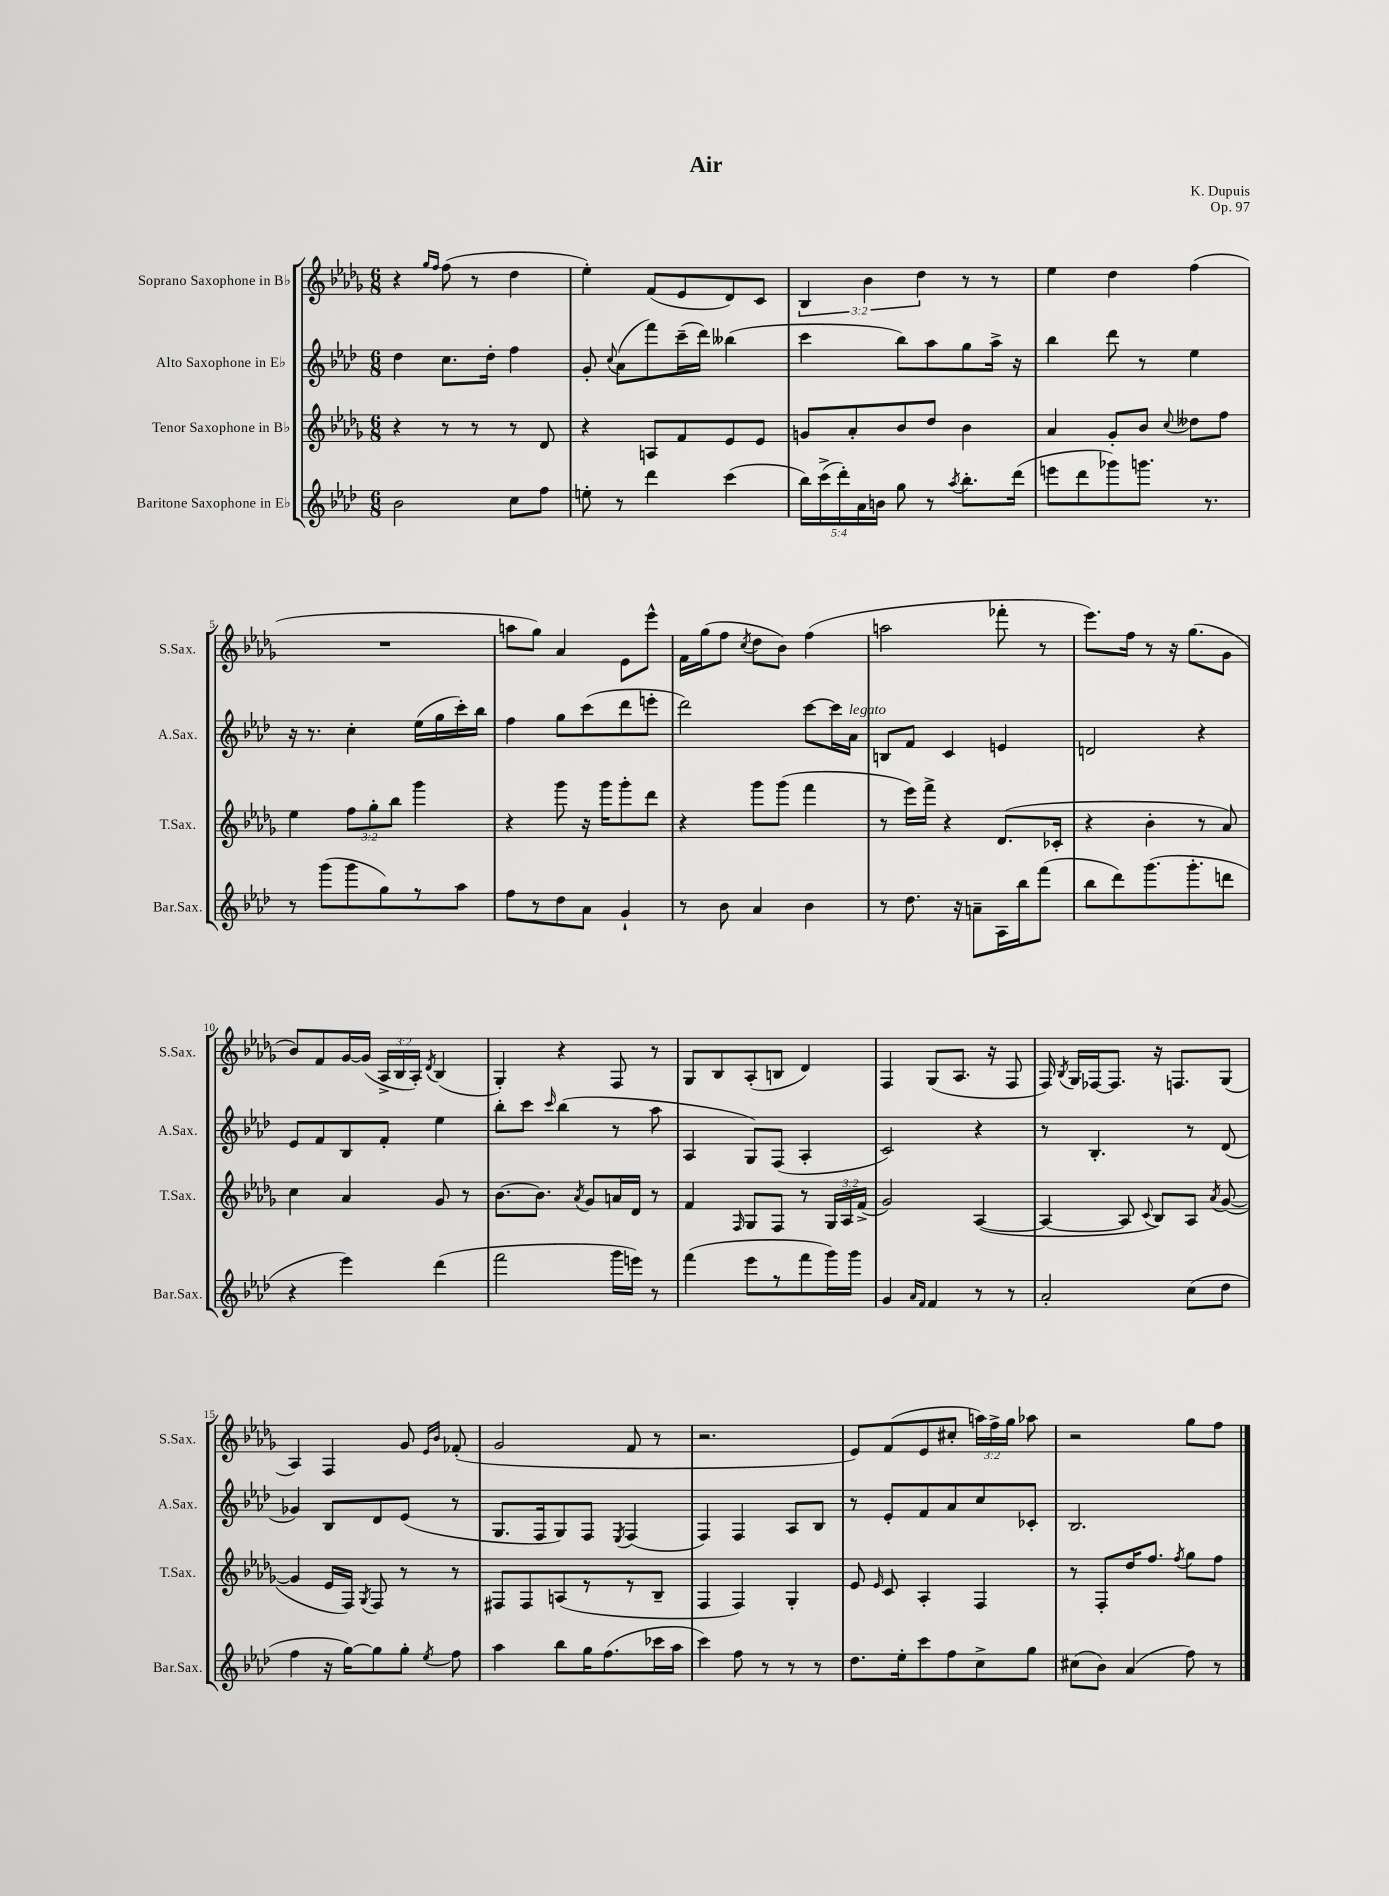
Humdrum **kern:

**kern	**kern	**kern	**kern
*part4	*part3	*part2	*part1
*staff4	*staff3	*staff2	*staff1
*I"Baritone Saxophone in E♭	*I"Tenor Saxophone in B♭	*I"Alto Saxophone in E♭	*I"Soprano Saxophone in B♭
*I'Bar.Sax.	*I'T.Sax.	*I'A.Sax.	*I'S.Sax.
*clefG2	*clefG2	*clefG2	*clefG2
*k[b-e-a-d-]	*k[b-e-a-d-g-]	*k[b-e-a-d-]	*k[b-e-a-d-g-]
*M6/8	*M6/8	*M6/8	*M6/8
=1	=1	=1	=1
2b-\	4r	4dd-\	4r
.	.	.	16qqgg-/LL
.	.	.	16qqff/JJ
.	8r	8.cc\L	(8ff\
.	8r	.	8r
.	.	16dd-'\Jk	.
8cc\L	8r	4ff\	4dd-\
8ff\J	8d-/	.	.
=2	=2	=2	=2
8een'\	4r	8g'/	4ee-'\)
.	.	8qqcc/	.
8r	.	(8a-\L	.
4ddd-\	8An/L	8fff\)	(8f/L
.	8f/	(16ccc~\L	8e-/
.	.	16ddd-\JJ)	.
(4ccc\	8e-/	(4bb--X\	8d-/)
.	8e-/J	.	8c/J
=3	=3	=3	=3
20bb-\LL)	8gn/L	4ccc\	6B-/
(20ccc^\	.	.	.
20ddd-'\)	.	.	.
.	8a-'/	.	.
20a-\	.	.	.
.	.	.	6b-\
20bn\JJ	.	.	.
8gg\	8b-/	8bb-\L)	.
.	.	.	6dd-\
8r	8dd-/J	8aa-\	.
8qaa-/	.	.	.
8.bb-'\L	4b-\	8gg\	8r
.	.	16aa-^\Jk	8r
(16ddd-\Jk	.	16r	.
=4	=4	=4	=4
8eeen\L	4a-/	4bb-\	4ee-\
8ddd-\	.	.	.
8ggg-X\)	8g-'/L	8ddd-\	4dd-\
8.gggn\J	8b-/J	8r	.
.	8qqcc/	.	.
.	8dd--X\L	4ee-\	(4ff\
8.r	.	.	.
.	8ff\J	.	.
!!LO:LB:g=z
=5	=5	=5	=5
8r	4ee-\	16r	2.r
.	.	8.r	.
(8ggg\L	.	.	.
8ggg\	12ff\L	4cc'\	.
.	12gg-'\	.	.
8gg\)	.	.	.
.	12bb-\J	.	.
8r	4ggg-\	(16ee-\LL	.
.	.	16gg\	.
8aa-\J	.	16ccc'\)	.
.	.	16bb-\JJ	.
=6	=6	=6	=6
8ff\L	4r	4ff\	8aan\L
8r	.	.	8gg-\J)
8dd-\	8ggg-\	8gg\L	4a-/
8a-\J	16r	(8ccc\	.
.	16ggg-\KL	.	.
4g`/	8ggg-'\	8ddd-\	8e-\L
.	8ddd-\J	8eeen'\J	8eee-^^\J
=7	=7	=7	=7
8r	4r	2ddd-\)	16f\LL
.	.	.	(16gg-\J
8b-\	.	.	8ff\J
.	.	.	8qcc/
4a-/	8ggg-\L	.	8dd-\L
.	(8ggg-\J	.	8b-\J)
4b-\	4fff\	[8ccc\L	(4ff\
.	.	16ccc\L]	.
!	!	!LO:TX:a:i:t=legato	!
.	.	16a-\JJ	.
=8	=8	=8	=8
8r	8r	8Bn/L	2aan\
8.dd-\	16eee-\LL)	8f/J	.
.	16fff^\JJ	.	.
.	4r	4c/	.
16r	.	.	.
8an~\L	.	.	.
16A-\L	(8.d-/L	4en/	8fff-X'\
16bb-\J	.	.	.
(8fff\J	.	.	8r
.	16c-X'/Jk	.	.
=9	=9	=9	=9
8bb-\L	4r	2dn/	8.eee-\L)
8ddd-\)	.	.	.
.	.	.	16ff\Jk
(8.ggg\	4b-'\	.	8r
.	.	.	16r
8.ggg'\	.	.	(8.gg-\L
.	8r	4r	.
8dddn\J	8a-/)	.	8g-\J
!!LO:LB:g=z
=10	=10	=10	=10
4r	4cc\	8e-/L	8b-/L)
.	.	8f/	8f/
4eee-\)	4a-/	8B-/	[16g-/L
.	.	.	(16g-/JJ]
.	.	8f'/J	24A-^/LL
.	.	.	24B-/
.	.	.	24A-'/JJ)
.	.	.	8qd-/
(4ddd-\	8g-/	4ee-\	(4B-/
.	8r	.	.
=11	=11	=11	=11
2fff\	[8.b-\L	8bb-'\L	4G-'/)
.	.	8ccc\J	.
.	8.b-\J]	.	.
.	.	16qqccc/	.
.	.	(4bb-\	4r
.	8qa-/	.	.
.	8g-/L	.	.
16ggg\LL	16an/L	8r	8F/
16eeen\JJ)	16d-/JJ	.	.
8r	8r	8aa-\	8r
=12	=12	=12	=12
(4fff\	4f/	4A-/	8G-/L
.	.	.	8B-/
.	16qqF/	.	.
8eee-\L	8G-/L	8G/L)	(8A-'/
8r	8F/J	(8F/J	8Bn/J
8fff\	8r	4A-'/	4d-/)
16ggg\L)	24G-/LL	.	.
.	24A-/	.	.
16ggg\JJ	.	.	.
.	(24f^/JJ	.	.
=13	=13	=13	=13
4g/	2g-/)	2c/)	4F/
16qqa-/LL	.	.	.
16qqf/JJ	.	.	.
4f/	.	.	(8G-/L
.	.	.	8.A-/J
8r	([4A-/	4r	.
.	.	.	16r
8r	.	.	8F/
=14	=14	=14	=14
2a-'/	4A-/_	8r	16F/)
.	.	.	8qB-/
.	.	.	16G-/LL
.	.	4.B-'/	[16F-X/J
.	.	.	8.F-/J]
.	8A-/]	.	.
.	8qqc/	.	.
.	8B-/L)	.	16r
.	.	.	8.Fn/L
(8cc\L	8A-/J	8r	.
.	8qa-/	.	.
8dd-\J	([8g-/	(8d-/	(8G-/J
!!LO:LB:g=z
=15	=15	=15	=15
4ff\	4g-/]	4g-X/)	4A-/)
16r	16e-/LL	8B-/L	4F/
[16gg\KL)	16F/JJ)	.	.
.	8qG-/	.	.
8gg\]	8F/	8d-/	.
8gg'\J	8r	(8e-/J	8g-/
.	.	.	16qqe-/LL
8qee-/	.	.	16qqb-/JJ
8ff\	8r	8r	(8f-X'/
=16	=16	=16	=16
4aa-\	8F#X/L	8.G/L	2g-/
.	8F#/	.	.
.	.	16F/k	.
8bb-\L	(8An/	8G/)	.
16gg\K	8r	8F/J	.
(8.ff\	.	.	.
.	.	8qE-/	.
.	8r	(4F/	8f/
16ccc-X\L	8B-~/J	.	8r
16aa-\JJ	.	.	.
=17	=17	=17	=17
4ccc\)	4F/	4F/)	2.r
8ff\	4F/)	4F/	.
8r	.	.	.
8r	4G-'/	8A-/L	.
8r	.	8B-/J	.
=18	=18	=18	=18
8.dd-\L	8e-/	8r	8e-/L)
.	16qqe-/	.	.
.	8c/	8e-'/L	(8f/
16ee-'\k	.	.	.
8ccc\	4A-'/	8f/	8e-/
8ff\	.	8a-/	8cc#X'/J
8cc^\	4F/	8cc/	24aan\LL)
.	.	.	24ff^\
.	.	.	24gg-\JJ
8gg\J	.	8c-X'/J	8aa-X\
=19	=19	=19	=19
(8cc#X\L	8r	2.B-/	2r
8b-\J)	8F'/L	.	.
(4a-/	16dd-/K	.	.
.	8.ff/J	.	.
.	8qff/	.	.
8ff\)	8gg-\L	.	8gg-\L
8r	8ff\J	.	8ff\J
==	==	==	==
*-	*-	*-	*-
